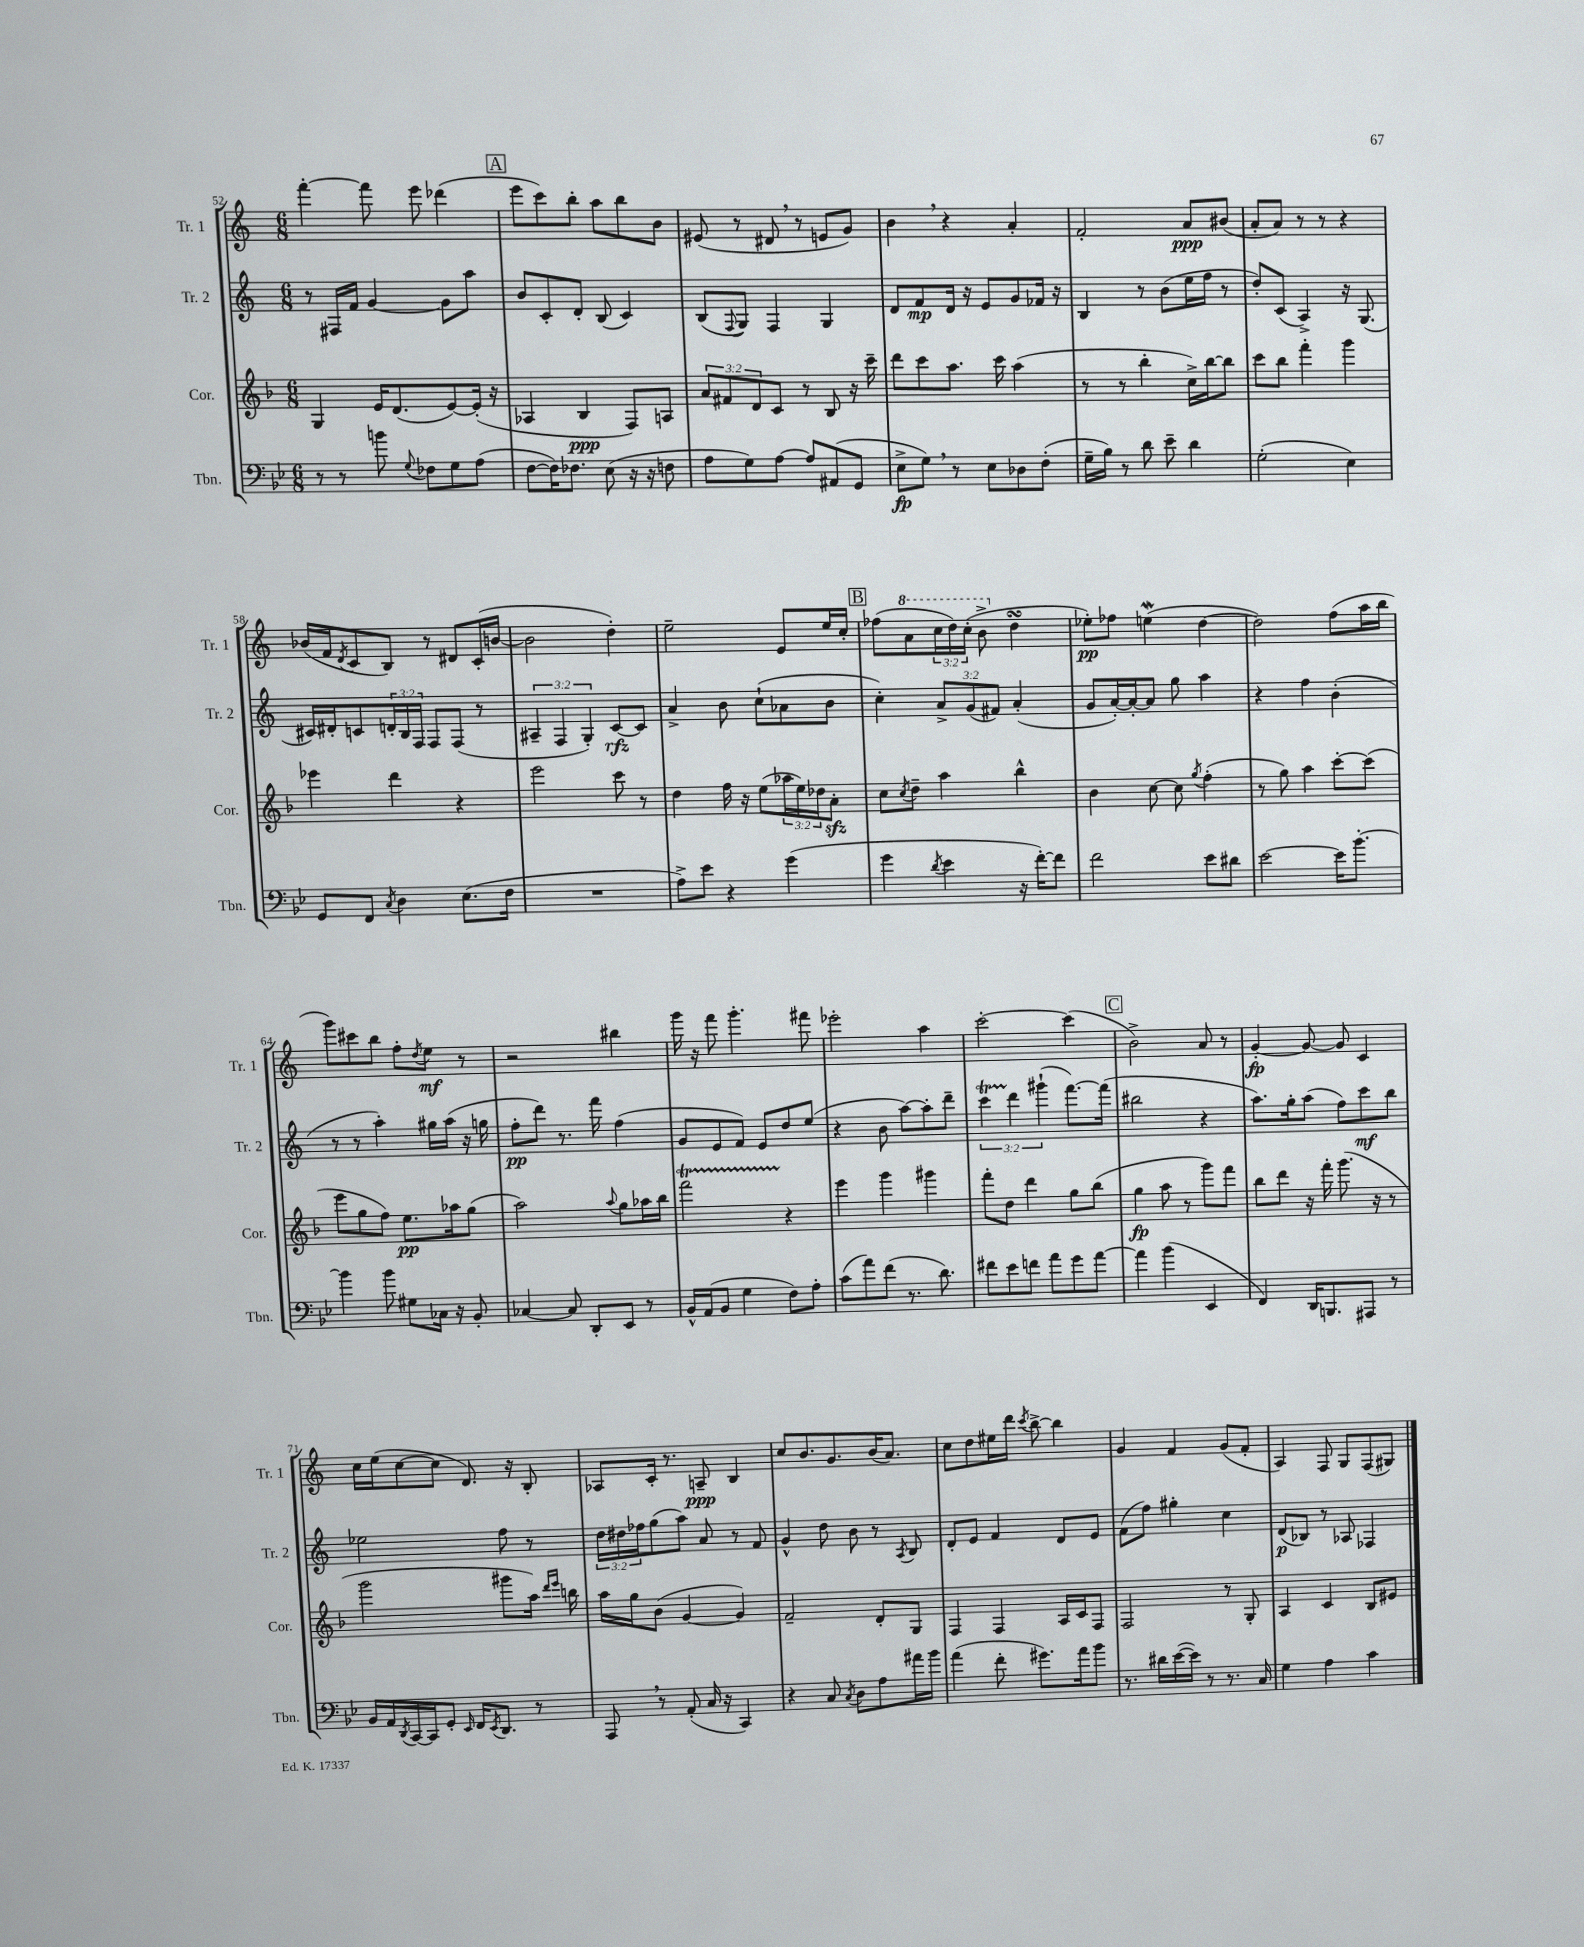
<<
\new StaffGroup <<
\new Staff = "s0" \with { instrumentName = "Tr. 1" shortInstrumentName = "Tr. 1" } {
    \clef treble \key c \major \numericTimeSignature \time 6/8 \override Staff.TupletNumber.text = #tuplet-number::calc-fraction-text
    f'''4~-. f'''8 e'''8 des'''4( |
    \mark \markup { \box "A" } e'''8 c'''8) b''8-. a''8 b''8 b'8 |
    eis'8( r8 dis'8 \breathe r8 e'8 g'8) |
    b'4 \breathe r4 a'4-. |
    f'2-. a'8\ppp bis'8( |
    a'8-. a'8) r8 r8 r4 |
    bes'16( f'16 \acciaccatura { d'8 } c'8 b8) r8 dis'8 c'16-.( b'16~ |
    b'2 d''4-.) |
    e''2-- e'8 e''16 c''16-. |
    \mark \markup { \box "B" } fes''8( \ottava #1 a''8 \tuplet 3/2 { c'''16 d'''16) c'''16-.( } b''8-> \ottava #0 d''4\turn |
    ees''8-.\pp) fes''8 e''4\mordent( d''4~ |
    d''2) f''8( a''16 b''16 |
    g'''8) cis'''8 b''8 f''8-. \acciaccatura { d''8 } e''8\mf r8 |
    r2 bis''4 |
    g'''16 r16 f'''8 g'''4.-. fis'''8 |
    ees'''2-. a''4 |
    c'''2~-. c'''4( |
    \mark \markup { \box "C" } b'2->) a'8 r8 |
    g'4~-.\fp g'8~ g'8 c'4 |
    c''16 e''16( c''8~ c''8 d'8.) r16 b8-. |
    aes8 c'16-. r8. a8--\ppp b4 |
    c''8 b'8. g'8. b'16( a'8.) |
    c''8 d''8 eis''16 d'''16 \acciaccatura { c'''8 } b''8~-> b''4 |
    g'4 f'4 g'8( f'8-. |
    a4) f8 g8 f8( gis8) \bar "|." |
}
\new Staff = "s1" \with { instrumentName = "Tr. 2" shortInstrumentName = "Tr. 2" } {
    \clef treble \key c \major \numericTimeSignature \time 6/8 \override Staff.TupletNumber.text = #tuplet-number::calc-fraction-text
    r8 fis16 f'16 g'4~ g'8 a''8 |
    \mark \markup { \box "A" } b'8 c'8-. d'8-. b8( c'4) |
    b8( \appoggiatura { f8 } g8) f4 g4 |
    d'8 f'8\mp d'16 r16 e'8 g'8 fes'16 r16 |
    b4 r8 b'8( e''16 f''16 r8 |
    d''8-.) c'8( a4->) r16 g8.( |
    cis'16) dis'16-. c'8 \tuplet 3/2 { d'16-. b16 f16 } f8 f8( r8 |
    \tuplet 3/2 { ais4-- f4 g4-.) } c'8~\rfz c'8 |
    a'4-> b'8 c''8-!( aes'8 b'8 |
    \mark \markup { \box "B" } c''4-.) \tuplet 3/2 { a'8-> g'8( fis'8) } a'4-.( |
    g'8 a'16~-.) a'16~-. a'8 g''8 a''4 |
    r4 f''4 b'4-.( |
    r8 r8 a''4-.) gis''16 a''16( r16 g''16 |
    f''8-.\pp d'''8) r8. f'''16 f''4( |
    g'8 e'8 f'8) e'8 d''8 e''8( |
    r4 b'8 a''8~) a''8-. d'''8-- |
    \tuplet 3/2 { c'''4\startTrillSpan d'''4\stopTrillSpan gis'''4-!( } f'''8.~) f'''16( |
    \mark \markup { \box "C" } bis''2 r4 |
    a''8.) g''16-. a''8( f''8) c'''8\mf b''8 |
    ees''2 f''8 r8 |
    \tuplet 3/2 { d''16 dis''16 fes''16 } g''8( a''8) a'8 r8 f'8 |
    g'4-^ d''8 b'8 r8 \acciaccatura { a8 } b8 |
    d'8-. e'8 f'4 d'8 e'8 |
    f'8( f''8) gis''4-. c''4 |
    d'8\p( bes8) r8 aes8 fes4 \bar "|." |
}
\new Staff = "s2" \with { instrumentName = "Cor." shortInstrumentName = "Cor." } {
    \clef treble \key f \major \numericTimeSignature \time 6/8 \override Staff.TupletNumber.text = #tuplet-number::calc-fraction-text
    g4 e'16 d'8.( e'8~) e'16-.( r16 |
    \mark \markup { \box "A" } aes4 bes4\ppp f8) a8 |
    \tuplet 3/2 { a'8 fis'8 d'8 } c'8 r8 bes8 r16 c'''16-- |
    d'''8 c'''8 a''8. c'''16 a''4( |
    r8 r8 bes''4-. c''16->) bes''16~ bes''8 |
    c'''8 bes''8 f'''4-. g'''4 |
    ees'''4 d'''4 r4 |
    e'''2 c'''8 r8 |
    d''4 f''16 r16 e''8( \tuplet 3/2 { aes''16 e''16) des''16 } a'8-.\sfz |
    \mark \markup { \box "B" } c''8 \acciaccatura { c''8 } d''8-- a''4 bes''4-^ |
    bes'4 c''8~ c''8 \acciaccatura { g''8 } f''4-.( |
    r8 g''8) a''4 c'''8~-. c'''8( |
    e'''8 g''8 f''8) e''8.\pp aes''16 g''8( |
    a''2) \appoggiatura { a''8 } g''8 aes''16 bes''16 |
    f'''2\startTrillSpan r4\stopTrillSpan |
    e'''4 g'''4 gis'''4 |
    f'''8-. d''8 d'''4 g''8 bes''8( |
    \mark \markup { \box "C" } g''4\fp a''8 r8 g'''8) f'''8 |
    bes''8 d'''8 r16 f'''16-. g'''8.( r16 r8 |
    g'''2 gis'''8 a''16) \grace { d'''16 e'''16 } b''16 |
    a''16 g''16 bes'8( g'4~ g'4) |
    f'2-- d'8-. g8 |
    f4 f4 a16 c'16 f8 |
    f2 r8 g8-. |
    a4 c'4 bes8 eis'8 \bar "|." |
}
\new Staff = "s3" \with { instrumentName = "Tbn." shortInstrumentName = "Tbn." } {
    \clef bass \key bes \major \numericTimeSignature \time 6/8
    r8 r8 b'8 \appoggiatura { g8 } fes8 g8 a8( |
    \mark \markup { \box "A" } f8~ f16) fes8. ees8( r16 r16 f8 |
    a8 g8) a8~ a8 ais,8( g,8 |
    ees8->\fp g8) \breathe r8 ees8 des8 f8-.( |
    g16-- bes16) r8 d'8 ees'8-- d'4 |
    g2-.( ees4) |
    g,8 f,8 \acciaccatura { c8 } d4 ees8.( f16 |
    R2. |
    a8->) ees'8 r4 g'4( |
    \mark \markup { \box "B" } g'4 \acciaccatura { d'8 } ees'4 r16 f'16~-.) f'8 |
    f'2 ees'8 dis'8 |
    ees'2~ ees'16 bes'8.~-. |
    bes'4 bes'8 gis8 ces16 r16 bes,8-. |
    ces4~ ces8 d,8-. ees,8 r8 |
    bes,16-^ a,16( bes,8 g4 f8) a8-. |
    c'8( a'8) f'8( r8. d'8.) |
    fis'8 ees'8 f'8 a'8 g'8 a'8~ |
    \mark \markup { \box "C" } a'4 bes'4( ees,4 |
    f,4) d,16 b,,8. ais,,8 r8 |
    bes,16 a,16 \acciaccatura { d,8 } c,16~ c,16 g,8-. \grace { ees,16 } f,16 \acciaccatura { ees,8 } d,8. r8 |
    a,,8 \breathe r8 a,8-.( c16 r16 c,4) |
    r4 c8 \acciaccatura { c8 } d8 a8 ais'16 bes'16 |
    a'4( f'8-. gis'8.) a'16 bes'8 |
    r8. dis'16 ees'16~( ees'16) r8 r8. c16 |
    g4 a4 c'4 \bar "|." |
}
>>
>>
\layout { \context { \Score currentBarNumber = #52 } }
